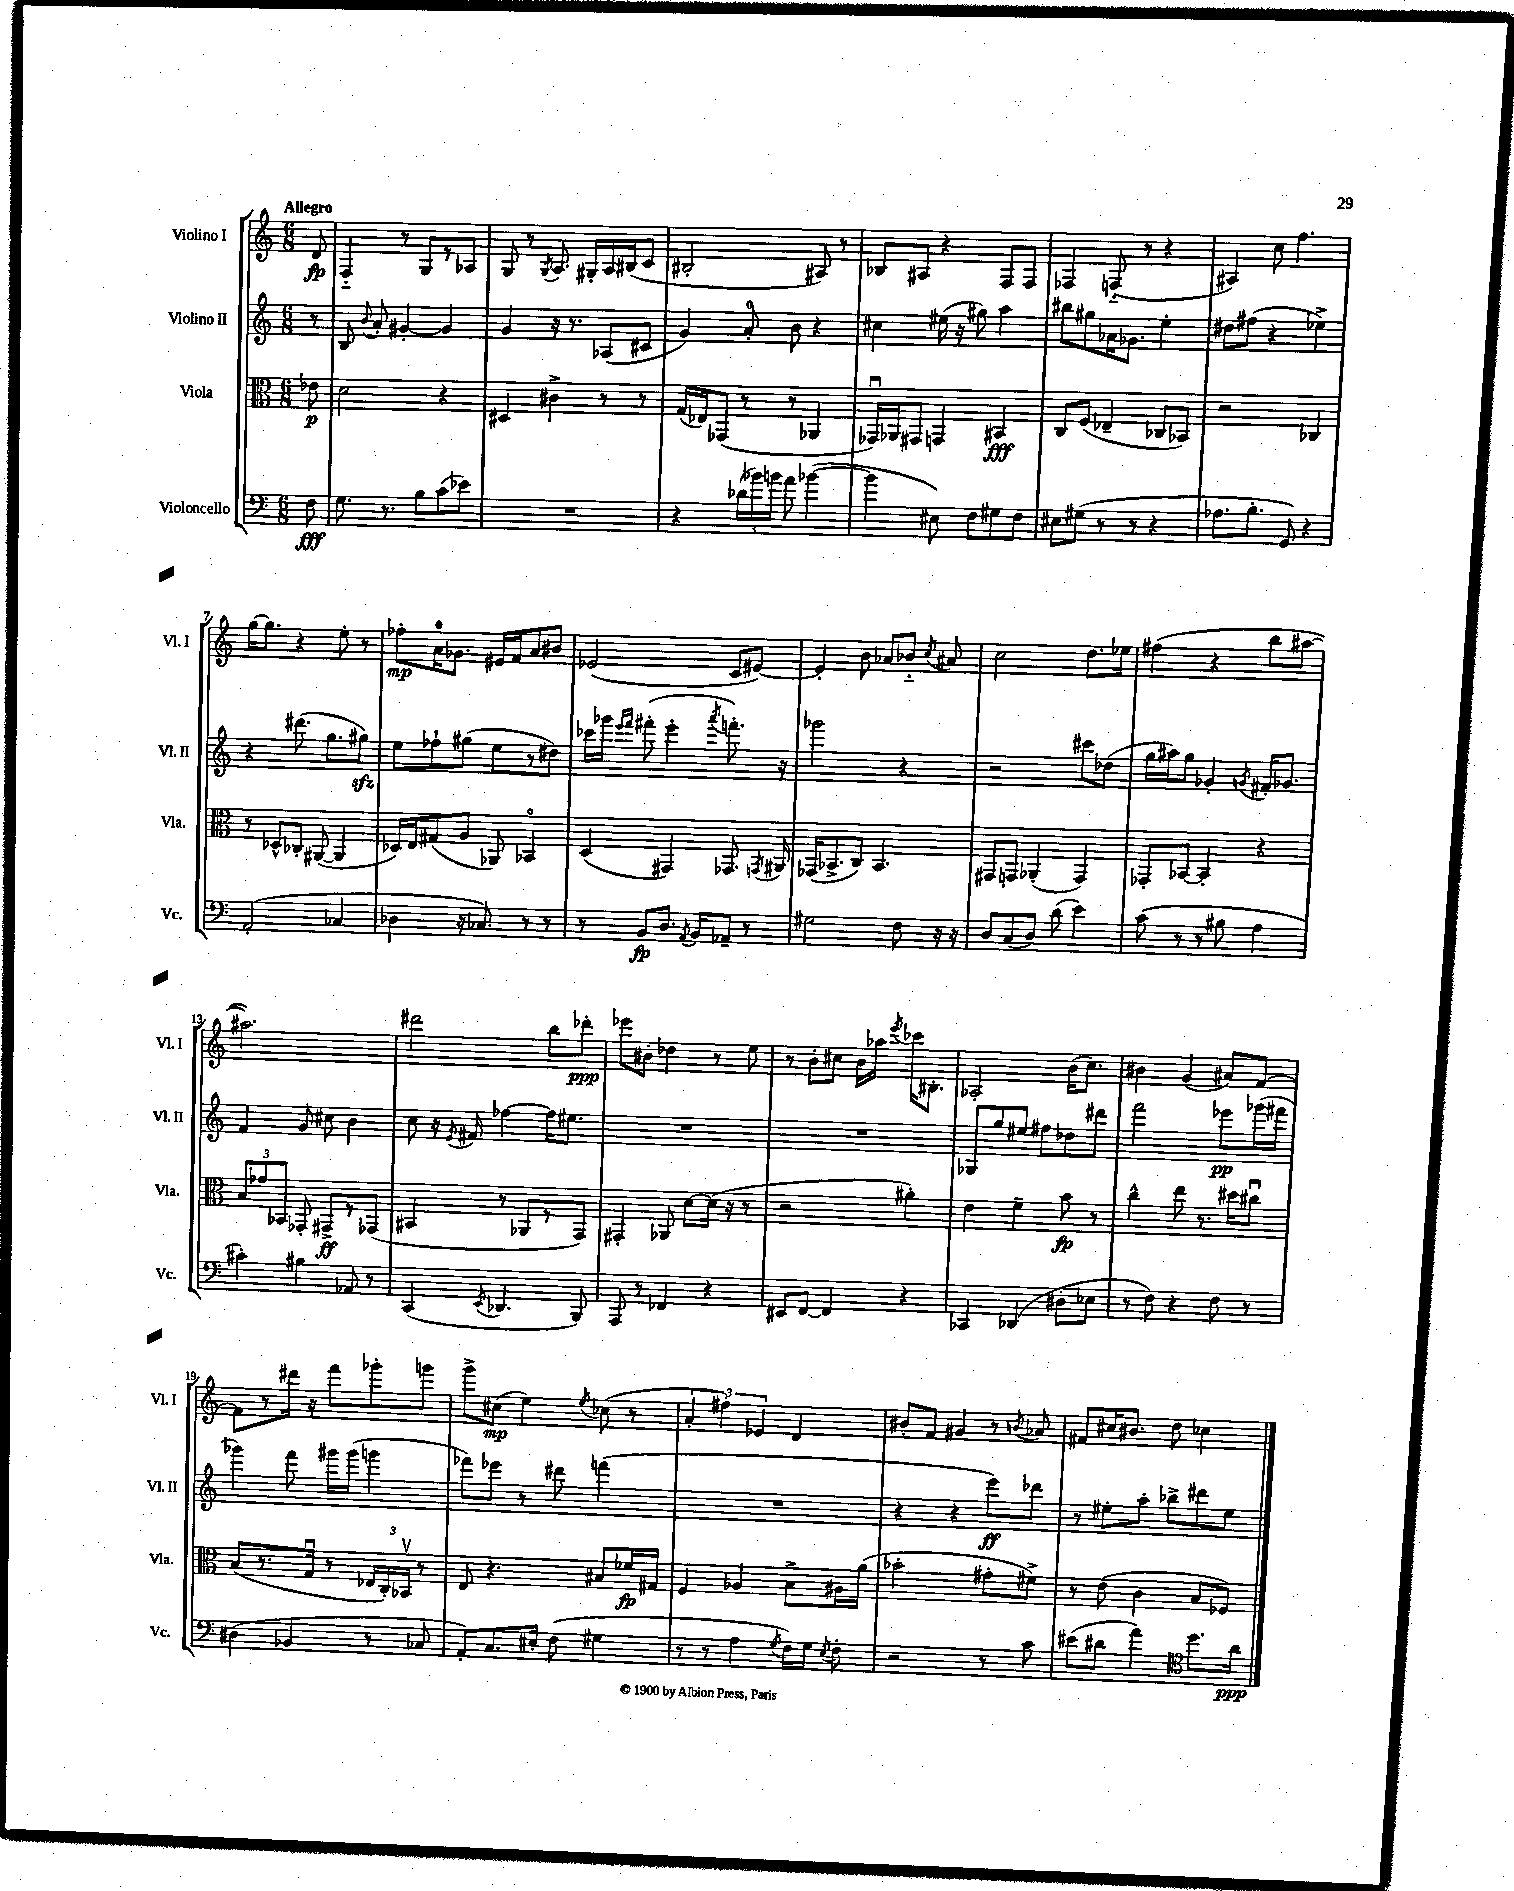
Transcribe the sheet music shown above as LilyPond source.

<<
\new StaffGroup <<
\new Staff = "s0" \with { instrumentName = "Violino I" shortInstrumentName = "Vl. I" } {
    \clef treble \key c \major \numericTimeSignature \time 6/8 \partial 8 \tempo "Allegro"
    \autoBeamOff d'8\fp |
    f4-_ r8 g8[ r8 aes8] |
    g8 r8 \acciaccatura { g8 } a8. gis16[-. a16 bis16( c'8] |
    bis2-. ais8) r8 |
    bes8[ ais8] r4 f8[ f8] |
    fes4 f8-_( r8 r4 |
    ais4) c''8 f''4. |
    g''16[~ g''8.] r4 e''8-. r8 |
    fes''8[-.\mp a'16-0 ges'8.] eis'16[ f'16 a'8 bis'8] |
    ees'2( c'8[ eis'8]~) |
    eis'4-. b'8 aes'8[ bes'8]-_ \acciaccatura { c''8 } ais'8 |
    c''2 d''8.[ ees''16] |
    fis''4( r4 b''8[ ais''8]~ |
    ais''2.) |
    dis'''2 b''8[ des'''8]-.\ppp |
    ees'''8[ bis'8]-. des''4 r8 e''8 |
    r8 b'8[-. cis''8] b'16[ aes''16] \acciaccatura { e'''8 } ces'''16[ bis8.]-. |
    aes2-. b'16[( c''8.]) |
    bis'4 g'4( ais'8[) f'8]~ |
    f'8[ r8 dis'''16] r16 f'''8[ ges'''8-. g'''8] |
    g'''8[-> cis''8]\mp( e''4) \acciaccatura { e''8 } ces''8( r8 |
    \tuplet 3/2 { a'4-. fis''4-.) ees'4 } d'4 |
    bis'8[-. f'8] gis'4 r8 \acciaccatura { b'8 } aes'8 |
    fis'8[ cis''16 bis'8.] d''8 ces''4 \bar "|." |
}
\new Staff = "s1" \with { instrumentName = "Violino II" shortInstrumentName = "Vl. II" } {
    \clef treble \key c \major \numericTimeSignature \time 6/8 \partial 8
    \autoBeamOff r8 |
    b8 \appoggiatura { b'8 } a'8-. gis'4~-. gis'4 |
    g'4 r16 r8. aes8[( cis'8] |
    g'4) a'8-0-. b'8 r4 |
    cis''4 eis''16( r16 gis''8) a''4 |
    bis''8[ gis''8 aes'16 ges'8.] e''4-. |
    dis''8[ fis''8]( r4 ees''4->) |
    r4 dis'''8.( g''8.[ gis''8]\sfz) |
    e''8[ fes''8-! gis''8]( e''8[ r8 dis''8]) |
    ces'''16[ ges'''16] \grace { e'''16[ f'''16] } fis'''8-.( e'''4-. \acciaccatura { a'''8 } f'''8.-.) r16 |
    ges'''2 r4 |
    r2 cis'''8[ des''8]( |
    g''16[ ais''16) g''8] ges'4-. \acciaccatura { g'8 } fis'16[-. ges'8.] |
    f'4 g'8 cis''8 b'4 |
    c''8 r16 \acciaccatura { e'8 } fis'16 fes''4~ fes''16[ eis''8.] |
    R2. |
    R2. |
    ges8[ g''8 eis''8] fis''8[ des''8 dis'''8] |
    f'''2 ees'''8[\pp ges'''16( fis'''16] |
    ges'''4) f'''8 gis'''16[ gis'''16]( g'''4 |
    fes'''8[) ees'''8] r8 dis'''8 f'''4( |
    R2. |
    r4 r4 e'''8[\ff) des'''8] |
    r8 eis''8[-. a''8]-. bes''8[-> dis'''8 eis''8] \bar "|." |
}
\new Staff = "s2" \with { instrumentName = "Viola" shortInstrumentName = "Vla." } {
    \clef alto \key c \major \numericTimeSignature \time 6/8 \partial 8
    \autoBeamOff ees'8\p |
    d'2 r4 |
    dis4 cis'4-> r8 r8 |
    g16[( ees16) ges,8]( r8 r8 aes,4 |
    ges,16[\downbow) aes,16 gis,8] g,4 bis,4\fff |
    c8[ f8]( ees4-- ces8[ bes,8]) |
    r2 ces4 |
    r8 des8[-^ ces8]-. ais,8~( ais,4 |
    des16[) e16 gis8( a8] aes,8) bes,4\flageolet |
    d4( gis,4) ges,8. \acciaccatura { g,8 } ais,16 |
    ges,16[( bes,8.-> c8]) bes,4. |
    gis,8[ g,8] aes,4-.( g,4) |
    ges,8[-. bes,8]~ bes,4-. r4 |
    \tuplet 3/2 { b8[ ges'8 bes,8] } ges,8-. gis,8[->\ff r8 ges,8]( |
    bis,4 r8 aes,8[ r8 g,8]) |
    gis,4-. aes,8 d'8[~ d'16]( r16 r8 |
    r2 ais'4-.) |
    e'4 f'4-- b'8\fp r8 |
    c''4-^ e''8 r8. dis''16[ cis''8]\downbow |
    b8[( r8. g16]\downbow r8 \tuplet 3/2 { ees16[ c16-.) bes,16]\upbow } r8 |
    e8 r4. bis8[ fes'16\fp gis16] |
    f4 aes4 b8[-> ais16 a'16]( |
    bes'2-. gis'8[-. fis'8]->) |
    r8 e'8( c'4 b8[ fes8]) \bar "|." |
}
\new Staff = "s3" \with { instrumentName = "Violoncello" shortInstrumentName = "Vc." } {
    \clef bass \key c \major \numericTimeSignature \time 6/8 \partial 8
    \autoBeamOff f8\fff |
    g8. r8. b8[ c'8( ees'8]) |
    R2. |
    r4 \tuplet 3/2 { des'16[( bes'16) b'16] } a'8 bes'4~( |
    bes'4 eis8) f8[ gis8 f8] |
    eis8[ gis8]( r8 r8 r4 |
    aes8.[ b8.]-. g,8) r4 |
    a,2-.( ces4 |
    des4 r16 ces8.) r8 r8 |
    r8 b,8[\fp d8.] \acciaccatura { a,8 } b,16[ aes,8]-- r8 |
    gis2 f8 r16 r16 |
    d8[ c8( d8]) d'8( e'4) |
    c'8( r8 r8 bis8 a4 |
    cis'4-.) bis4 aes,8 r8 |
    c,4( \acciaccatura { e,8 } des,4. b,,8) |
    a,,8 r8 fes,4 r4 |
    eis,8[ f,8]~ f,4 r4 |
    ces,4 des,4( dis8[-. ees8] |
    r8 f8) r4 f8 r8 |
    dis4( bes,4 r8 ces8 |
    a,8[-.) c8. eis16]-. f8( gis4 |
    r8 r8 a4 \acciaccatura { g8 } f16[) g16] \acciaccatura { e8 } f8-. |
    r2 r8 c'8 |
    eis'8[( dis'8] a'4) \clef tenor d''8.[ a'16]\ppp \bar "|." |
}
>>
>>
